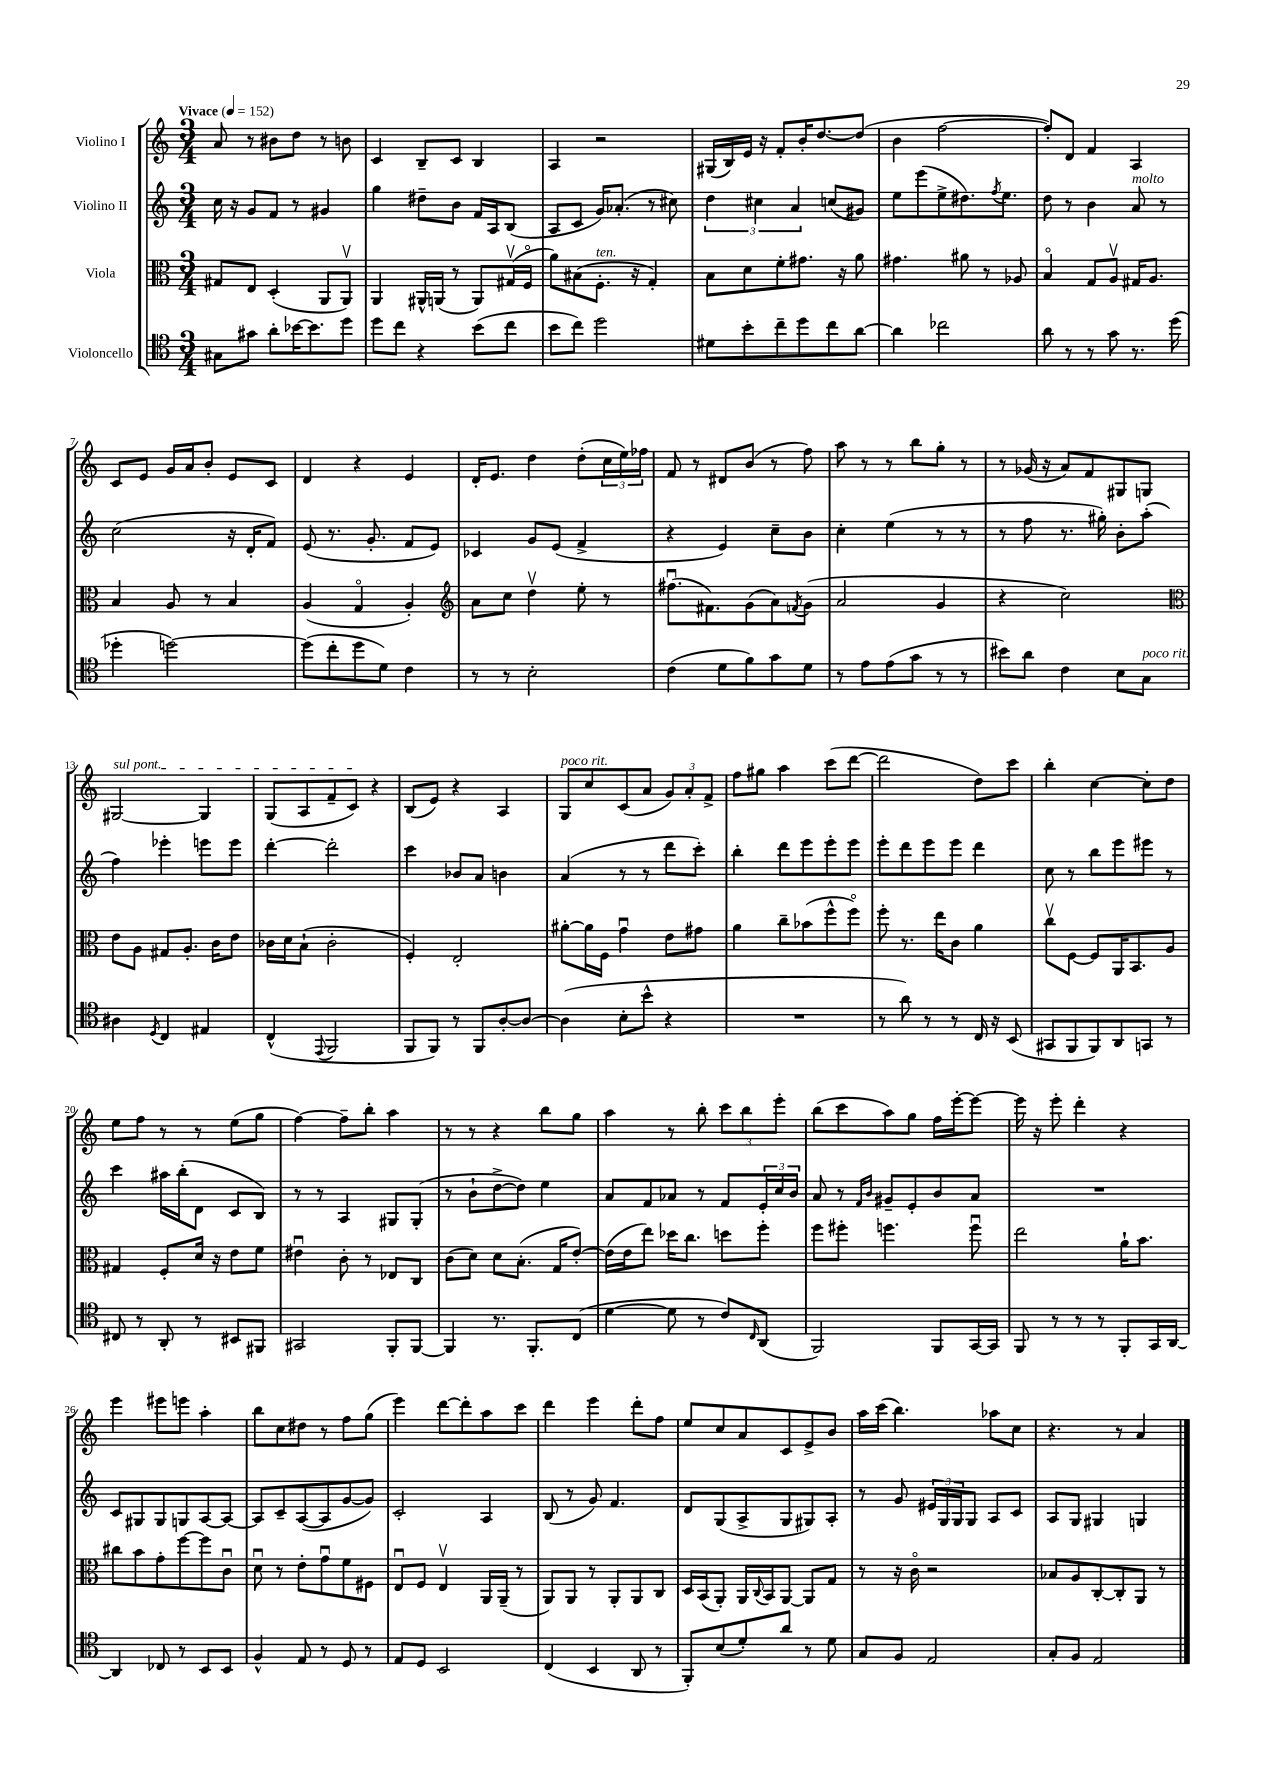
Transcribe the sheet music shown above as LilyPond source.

<<
\new StaffGroup <<
\new Staff = "s0" \with { instrumentName = "Violino I" } {
    \clef treble \key c \major \numericTimeSignature \time 3/4 \tempo "Vivace" 4 = 152
    a'8 r8 bis'8 d''8 r8 b'8 |
    c'4 b8-- c'8 b4 |
    a4 r2 |
    gis16( b16) e'16 r16 f'8-. b'16-. d''8.~ d''8( |
    b'4 f''2~ |
    f''8-.) d'8 f'4 a4 |
    c'8 e'8 g'16 a'16 b'8-. e'8 c'8 |
    d'4 r4 e'4 |
    d'16-. e'8. d''4 d''8-.( \tuplet 3/2 { c''16 e''16) fes''16 } |
    f'8 r8 dis'8 b'8( r8 f''8) |
    a''8 r8 r8 b''8 g''8-. r8 |
    r8 ges'16( r16 a'8) f'8 gis8 g8 |
    \once \override TextSpanner.bound-details.left.text = \markup { \italic "sul pont." } gis2~\startTextSpan gis4 |
    g8( a8 f'8-- c'8\stopTextSpan) r4 |
    b8( e'8) r4 a4 |
    g8^\markup { \italic "poco rit." } c''8 c'8( a'8 \tuplet 3/2 { g'8) a'8-. f'8-> } |
    f''8 gis''8 a''4 c'''8( d'''8~ |
    d'''2 d''8) c'''8 |
    b''4-. c''4~ c''8-. d''8 |
    e''8 f''8 r8 r8 e''8( g''8 |
    f''4~) f''8-- b''8-. a''4 |
    r8 r8 r4 b''8 g''8 |
    a''4 r8 b''8-. \tuplet 3/2 { c'''8 b''8 e'''8-. } |
    b''8( c'''8 a''8) g''8 f''16 e'''16~-. e'''8~ |
    e'''16 r16 e'''8-. d'''4-. r4 |
    e'''4 eis'''8 e'''8 a''4-. |
    b''8 c''8 dis''8 r8 f''8 g''8( |
    e'''4) d'''8~ d'''8-. a''8 c'''8 |
    d'''4 e'''4 d'''8-. f''8 |
    e''8 c''8 a'8 c'8 e'8-> b'8 |
    a''16 c'''16( b''4.) aes''8 c''8 |
    r4. r8 a'4 \bar "|." |
}
\new Staff = "s1" \with { instrumentName = "Violino II" } {
    \clef treble \key c \major \numericTimeSignature \time 3/4
    c''16 r16 g'8 f'8 r8 gis'4 |
    g''4 dis''8-- b'8 f'16 a16 b8( |
    a8 c'8 g'16) aes'8.-.( r8 cis''8) |
    \tuplet 3/2 { d''4 cis''4 a'4 } c''8( gis'8) |
    e''8 e'''8( e''8-> dis''8.) \acciaccatura { f''8 } e''8. |
    d''8 r8 b'4 a'8^\markup { \italic "molto" } r8 |
    c''2( r16 d'16-. f'8) |
    e'8( r8. g'8.-. f'8 e'8) |
    ces'4 g'8 e'8( f'4-> |
    r4 e'4) c''8-- b'8 |
    c''4-. e''4( r8 r8 |
    r8 f''8 r8. gis''16-.) b'8-. a''8-.( |
    f''4) ees'''4-. e'''8 e'''8 |
    d'''4~-. d'''2-. |
    c'''4 bes'8 a'8 b'4 |
    a'4( r8 r8 d'''8 c'''8-.) |
    b''4-. d'''8 e'''8 e'''8-. e'''8 |
    e'''8-. d'''8 e'''8 e'''8 d'''4 |
    c''8 r8 b''8 e'''8 eis'''8 r8 |
    c'''4 ais''16 b''16-.( d'8 c'8 b8) |
    r8 r8 a4 gis8 gis8-.( |
    r8 b'8-! d''8~-> d''8) e''4 |
    a'8 f'8 aes'8 r8 f'8 \tuplet 3/2 { e'16-. c''16 b'16 } |
    a'8 r8 \grace { f'16 b'16 } gis'8-- e'8-. b'8 a'8 |
    R2. |
    c'8 gis8 gis8 g8 a8~ a8~ |
    a8 c'8-- a8~( a8 g'8~ g'8) |
    c'2-. a4 |
    b8( r8 g'8) f'4. |
    d'8 g8( a8-> g8 gis8) a8-. |
    r8 g'8 \tuplet 3/2 { eis'16 g16 g16 } g8 a8 c'8 |
    a8 g8 gis4 g4 \bar "|." |
}
\new Staff = "s2" \with { instrumentName = "Viola" } {
    \clef alto \key c \major \numericTimeSignature \time 3/4
    gis8 e8 d4-.( a,8 a,8\upbow) |
    a,4 ais,16-^ a,16( r8 a,8) gis16\upbow( f16\flageolet |
    a'8) bis8( f8.-.^\markup { \italic "ten." } r16 g4-.) |
    b8 d'8 f'8-. gis'8. r16 a'8 |
    gis'4. ais'8 r8 aes8 |
    b4\flageolet g8 a8\upbow gis16 a8. |
    b4 a8 r8 b4 |
    a4( g4\flageolet a4-.) |
    \clef treble a'8 c''8 d''4\upbow e''8-. r8 |
    fis''8.\downbow( fis'8.) g'8( a'8) \acciaccatura { f'8 } g'8( |
    a'2 g'4 |
    r4 c''2) |
    \clef alto e'8 a8 gis8 a8.-. c'16 e'8 |
    ces'16 d'16 b8-!( ces'2-. |
    f4-.) e2-. |
    ais'8~-. ais'16 f16 g'4\downbow e'8 gis'8 |
    a'4 c''8-- bes'8( f''8-^ f''8\flageolet) |
    f''8-. r8. e''16 c'8 a'4 |
    c''8\upbow f8~ f8 a,16 b,8. a8 |
    gis4 f8-. d'16 r16 e'8 f'8 |
    eis'4\downbow c'8-. r8 ees8 c8 |
    c'8( d'8) d'8 b8.-.( g16 e'8~-.) |
    e'16( e'16 e''8) des''16 c''8. d''8 f''8-. |
    f''8 fis''8-. f''4. f''8\downbow |
    e''2 a'16-! b'8. |
    cis''8 b'8 g'8-. f''8~ f''8 c'8\downbow |
    d'8\downbow r8 e'8-. g'8\downbow f'8 fis8 |
    e8\downbow f8 e4\upbow a,16 a,16--( r8 |
    a,8) a,8 r8 a,8-. a,8 c8 |
    d16 b,16( a,8-.) a,16 \appoggiatura { c8 } b,16 a,8~ a,8 g8 |
    r8 r16 c'16\flageolet r2 |
    bes8 a8 c8~-. c8-. a,8 r8 \bar "|." |
}
\new Staff = "s3" \with { instrumentName = "Violoncello" } {
    \clef tenor \key c \major \numericTimeSignature \time 3/4
    gis8 gis'8 a'8-. bes'16~ bes'8. d''8 |
    d''8 c''8 r4 b'8( c''8 |
    b'8 c''8) d''2 |
    dis'8 b'8-. c''8-- d''8 c''8 a'8~ |
    a'4 ces''2 |
    a'8 r8 r8 g'8 r8. d''16( |
    des''4-. d''2~) |
    d''8( c''8-. d''8 d'8) c'4 |
    r8 r8 b2-. |
    c'4( d'8 f'8) g'8 d'8 |
    r8 e'8 e'8( g'8 r8 r8 |
    bis'8) a'8 c'4 b8 g8^\markup { \italic "poco rit." } |
    ais4 \acciaccatura { d8 } c4 eis4 |
    c4-^( \appoggiatura { e,8 } f,2 |
    f,8 f,8) r8 f,8 a8~-. a8~ |
    a4( b8-. b'8-^ r4 |
    R2. |
    r8 a'8) r8 r8 c16 r16 b,8( |
    gis,8 f,8 f,8) a,8 g,8 r8 |
    cis8 r8 a,8-. r8 bis,8 fis,8 |
    gis,2 f,8-. f,8~ |
    f,4 r8. f,8.-. c8( |
    d'4~ d'8 r8 c'8) \grace { c16 } a,8( |
    f,2) f,8 g,16~ g,16 |
    f,8 r8 r8 r8 f,8-. g,16 a,16~ |
    a,4 ces8 r8 b,8 b,8 |
    f4-^ e8 r8 d8 r8 |
    e8 d8 b,2 |
    c4( b,4 a,8 r8 |
    f,8-.) b8( d'8-.) a'8 r8 d'8 |
    g8 f8 e2 |
    g8-. f8 e2 \bar "|." |
}
>>
>>
